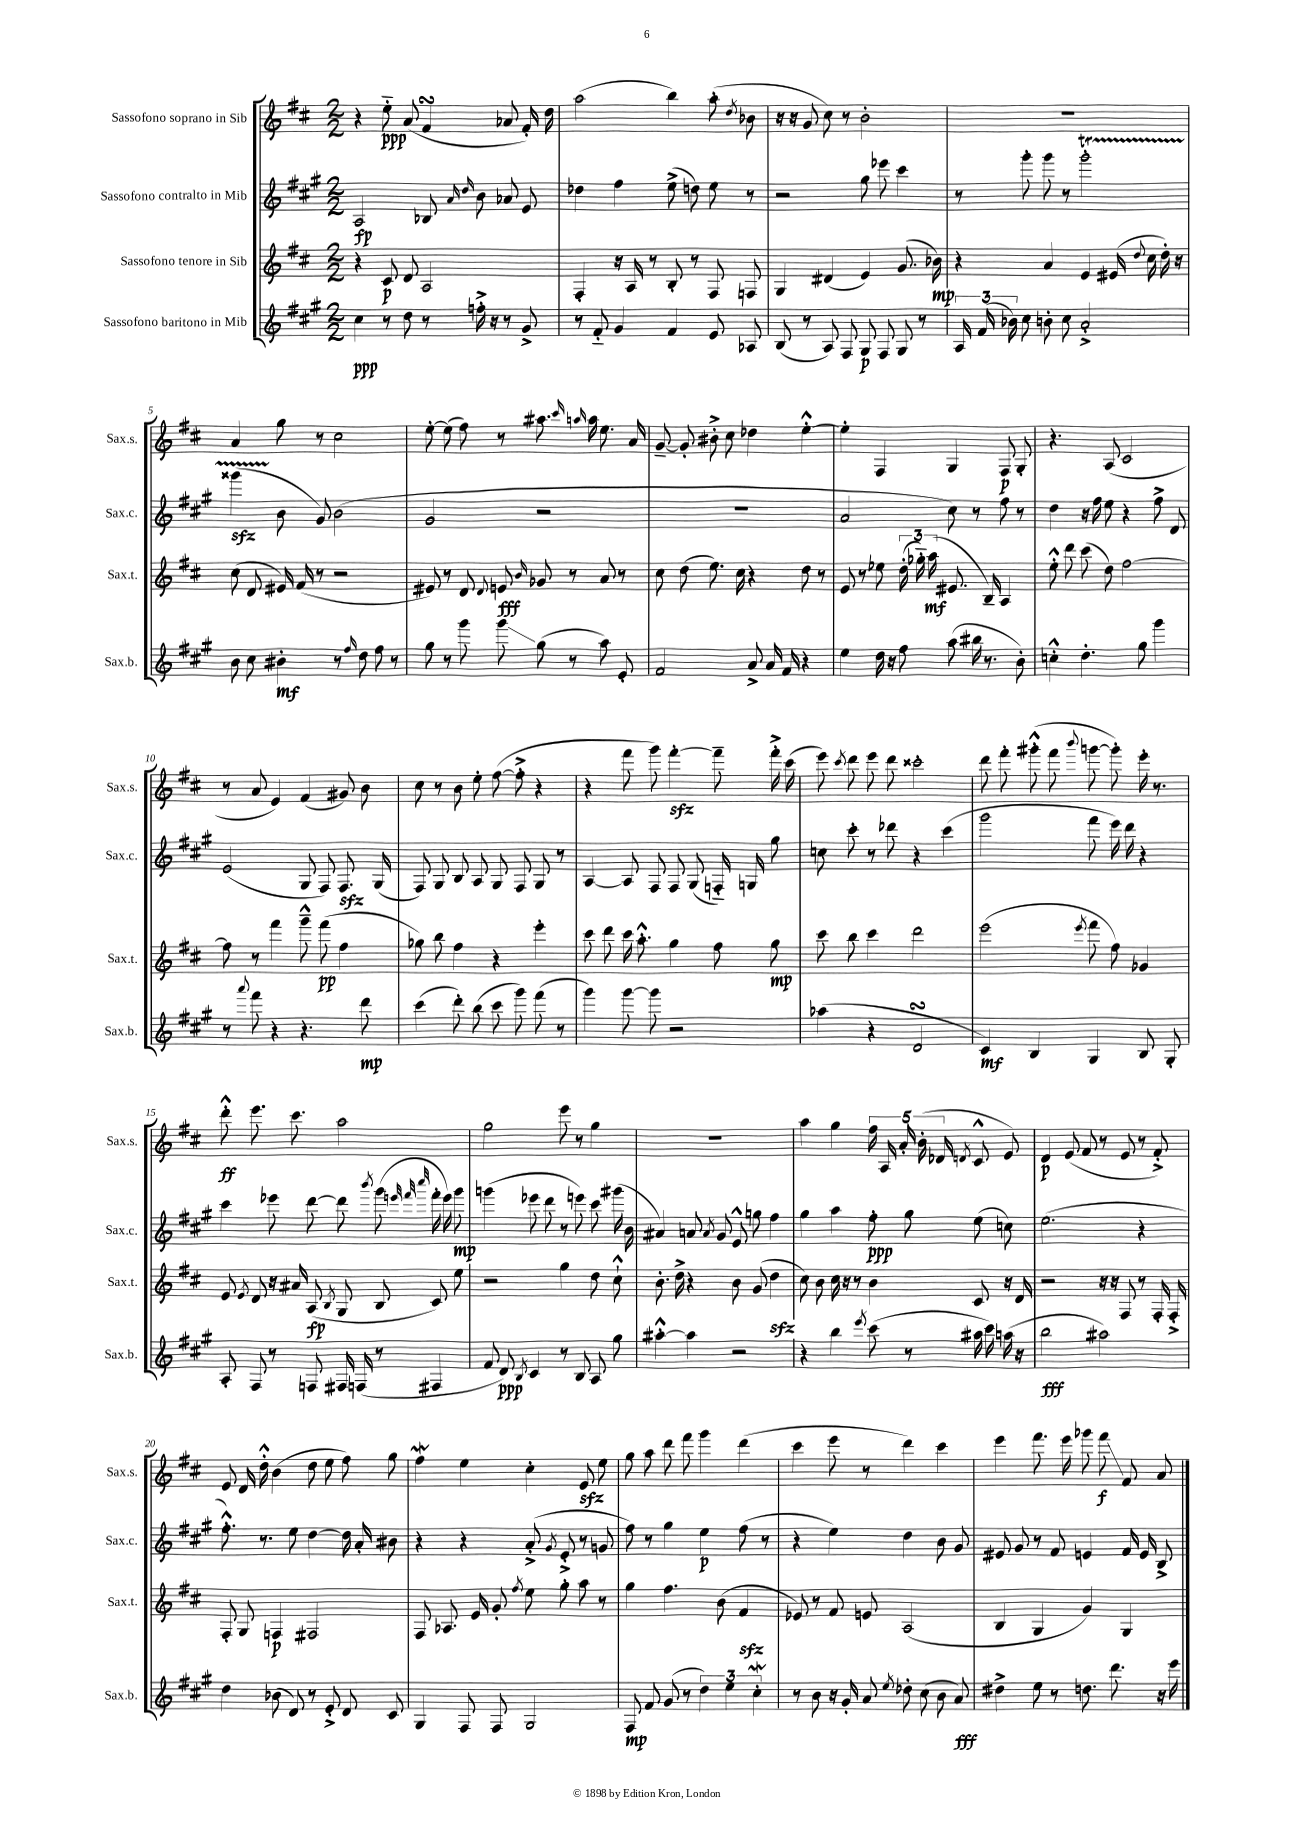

**kern	**kern	**kern	**kern
*staff4	*staff3	*staff2	*staff1
*clefG2	*clefG2	*clefG2	*clefG2
*k[f#c#g#]	*k[f#c#]	*k[f#c#g#]	*k[f#c#]
*M2/2	*M2/2	*M2/2	*M2/2
4cc#	4r	2A	4r
8r	8c#	.	8ee'~
8dd	8d	.	(8a
8r	2A	8B-	4f#
.	.	16qqa	.
.	.	16qqdd	.
16ff'^	.	8b	.
16r	.	.	.
8r	.	8a-	8a-
8g#^	.	8e	16f#')
.	.	.	16dd
=	=	=	=
8r	4F#'	4dd-	(2aa
8f#'~	.	.	.
4g#	16r	4ff#	.
.	16A	.	.
.	8r	.	.
4f#	8B'	(8ee^	4bb)
.	8r	8dd)	.
8e	8F#	8ee	(8aa'
.	.	.	8qdd
8A-	8F	8r	8b-
=	=	=	=
(8B	4G	2r	16r
.	.	.	16r
8r	.	.	8g
8A)	(4d#	.	8cc#)
8F#	.	.	8r
8G#	4e)	8gg#	2b'
8F#	.	8eee-	.
8G#	(8.g	4ccc#	.
8r	.	.	.
.	16b-)	.	.
=	=	=	=
24A	4r	8r	1r
(24f#	.	.	.
24b-)	.	.	.
8cc#	.	8ggg#'	.
8b'	4a	8ggg#	.
8cc#	.	8r	.
2a'^	4e	2ggg#'	.
.	(16e#	.	.
.	8qqdd	.	.
.	16cc#	.	.
.	16dd')	.	.
.	16r	.	.
=	=	=	=
8b	(8cc#	(4ggg##	4a
8cc#	8d	.	.
4b#'	16e#)	8b	8gg
.	(16f#	.	.
.	8r	8g#)	8r
8r	2r	(2b	2cc#
16qqff#	.	.	.
8dd	.	.	.
8ff#	.	.	.
8r	.	.	.
=	=	=	=
8gg#	8e#)	2g#	[8ee'
8r	8r	.	(8ee]
8ggg#	8d	.	8ff#)
.	8qqd	.	.
8ggg#	8e	.	8r
.	16qqb	.	.
(8gg#	8g-	2r	8.aa#
8r	8r	.	.
.	.	.	16qqccc#
.	.	.	16qqaa
.	.	.	16aa
8aa)	8a	.	8.ee
8e'	8r	.	.
.	.	.	16a
=	=	=	=
2f#	8cc#	1r	[8g~
.	(8dd	.	8g']
.	8.ee)	.	8b#'^
.	.	.	8cc#
.	16cc#	.	.
8a^	4r	.	4dd-
16a	.	.	.
16f#	.	.	.
4r	8dd	.	[4ee'^^
.	8r	.	.
=	=	=	=
4ee	8e	2a	4ee']
.	8r	.	.
16dd	8ee-	.	4F#
16r	.	.	.
8ff#	(24dd'	.	.
.	24gg-'~)	.	.
.	(24aa	.	.
(8aa	8.e#	8cc#)	4G
16bb#	.	8r	.
8.r	16B~)	.	.
.	4A	8ff#	8F#
8b')	.	8r	8G'
=	=	=	=
4cc'^^	8ee'^^	4dd	4.r
.	8ddd	.	.
4.dd'	(8ccc#	16r	.
.	.	16ff#	.
.	8dd)	8ee	(8A
.	[2ff#	4r	2c#
8gg#	.	.	.
4ggg#	.	8ff#^	.
.	.	8d	.
=	=	=	=
8r	8ff#]	(2e	8r
8qqaaa	.	.	.
8fff#	8r	.	8a
4r	4fff#	.	4e)
4.r	8ggg~^^	8G#	(4f#
.	(8fff#	8F#)	.
.	4ff#	8.F#	8g#)
8ddd	.	.	8b
.	.	(16G#	.
=	=	=	=
(4ccc#	8gg-)	8F#)	8cc#
.	8bb	8G#	8r
8ddd')	4ff#	8B	8b
(8bb	.	8A	8ee'
8ccc#	4r	8G#	([8ff#
8ggg#)	.	8F#	8ff#'^]
(8fff#	4eee'	8G#	4r
8r	.	8r	.
=	=	=	=
4ggg#)	8ccc#	[4A	4r
.	8ddd	.	.
[8ggg#	16ccc#	8A]	8fff#
.	8.aa'^^	.	.
8ggg#]	.	8F#	8ggg)
2r	4gg	8F#	[4fff#'
.	.	(8G#	.
.	8ff#	16F'~)	8fff#~]
.	.	16G	.
.	8gg	8gg#	16fff#'^
.	.	.	(16ccc#
=	=	=	=
(4aa-	8ccc#	8cc	8eee)
.	.	.	8qccc#
.	8bb	8ccc#'	8ddd
4r	4ccc#	8r	8eee
.	.	8ddd-	8ddd
2d	2ddd	4r	2ccc##'
.	.	(4ccc#	.
=	=	=	=
4c#)	(2eee	2ggg#	8ddd
.	.	.	8fff#'
4B	.	.	(8ggg#'^^
.	.	.	8fff#
.	8qeee	.	8qqbbb
4G#	8fff#	8fff#	[8ggg
.	8ff#)	16eee)	8ggg'])
.	.	16ddd	.
8B	4g-	4r	16eee'
.	.	.	8.r
8G#'	.	.	.
=	=	=	=
8A'	8e	4ccc#	8ddd'^^
.	8qe	.	.
8F#	8d	.	8.eee
8r	16r	8eee-	.
.	16a#	.	8.ccc#
8F	(8A	[8ddd	.
.	8qB	.	.
16F#	8G	8ddd]	2aa
(16F	.	.	.
.	.	8qbbb	.
8r	8B	(8ggg#	.
.	.	32qqeee	.
.	.	32qqfff#	.
.	.	32qqcccc#	.
4F#	8c#)	16fff#'	.
.	.	16eee)	.
.	8ee	8ggg#	.
=	=	=	=
8f#	2r	(4ggg	2gg
8d)	.	.	.
8qB	.	.	.
4c#	.	8eee-	.
.	.	8ddd	.
8r	4gg	8r	8eee
8B	.	8eee)	8r
8A	8dd	8ccc#	4gg
8gg#	8cc#`^^	(16ggg#	.
.	.	16b	.
=	=	=	=
[4aa#'^^	8.b'	4a#)	1r
.	16dd^	.	.
4aa#]	4r	8a	.
.	.	8qa	.
.	.	8g#	.
2r	8b	8e^^	.
.	(8g	8gg	.
.	4dd	4ff#	.
=	=	=	=
4r	8cc#)	4gg#	4aa
.	8b	.	.
4bb	16cc#	4aa	4gg
.	16r	.	.
.	8r	.	.
8qeee	.	.	.
(8ccc#	4b	8ff#'	20ff#
.	.	.	20A
.	.	.	20a'
8r	.	8gg#	.
.	.	.	(20b'
.	.	.	20d-
.	.	.	8qd
16aa#	8c#	(8ee	8c#^^
16ccc#)	.	.	.
(16aa	16r	8cc)	8e)
16r	16d	.	.
=	=	=	=
2bb	2r	(2.ee	4d
.	.	.	(8e
.	.	.	8f#
2aa#)	16r	.	8r
.	16r	.	.
.	8F#	.	8e
.	8r	4r	8r
.	16F#'	.	8f#'^)
.	16F#'^	.	.
=	=	=	=
4dd	8F#'	8.ff#'^^)	8e
.	8G	.	16d
.	.	8.r	16dd'^^
(8b-	4F	.	(4b
8d)	.	8ee	.
8r	2F#	[4dd	8dd
8e'^	.	.	8ee
8d	.	16dd]	8ff#)
.	.	16a'	.
8c#	.	8b#	8gg
=	=	=	=
4G#	8F#	4r	4ff#
.	8.A-	.	.
8F#	.	4r	4ee
.	16e	.	.
8F#	8g'	.	.
.	8qff#	.	.
2G#	8ee	(8a'^	4cc#'
.	.	8qg#	.
.	8gg'	8e'^	.
.	8aa	8r	8e
.	8r	8g	8ee
=	=	=	=
8F#	4gg	8ff#)	8gg
8f#	.	8r	8aa
(8g#	4.ff#	4gg#	8ddd
8r	.	.	8fff#
6dd)	.	4ee	4ggg
.	(8b	.	.
6ee	.	.	.
.	4f#	(8ff#	(4ddd
6cc#'	.	.	.
.	.	8r	.
=	=	=	=
8r	8e-)	4r	4ccc#
8b	8r	.	.
16r	8f#	4ee)	8eee
16g#'	.	.	.
8a	8e	.	8r
8qee	.	.	.
8dd-'	(2A	4dd	4ddd)
(8cc#	.	.	.
8b	.	8b	4ccc#
8a)	.	8g#	.
=	=	=	=
4dd#^	4B	8e#	4eee
.	.	8g#	.
8ee	4G	8r	8.fff#
8r	.	8f#	.
.	.	.	16eee
8.dd	4g)	4e	8ggg-
.	.	.	8fff#
8.ddd	.	.	.
.	4G	16f#	8f#
.	.	16e	.
16r	.	8B^	8a
16eee	.	.	.
==	==	==	==
*-	*-	*-	*-
